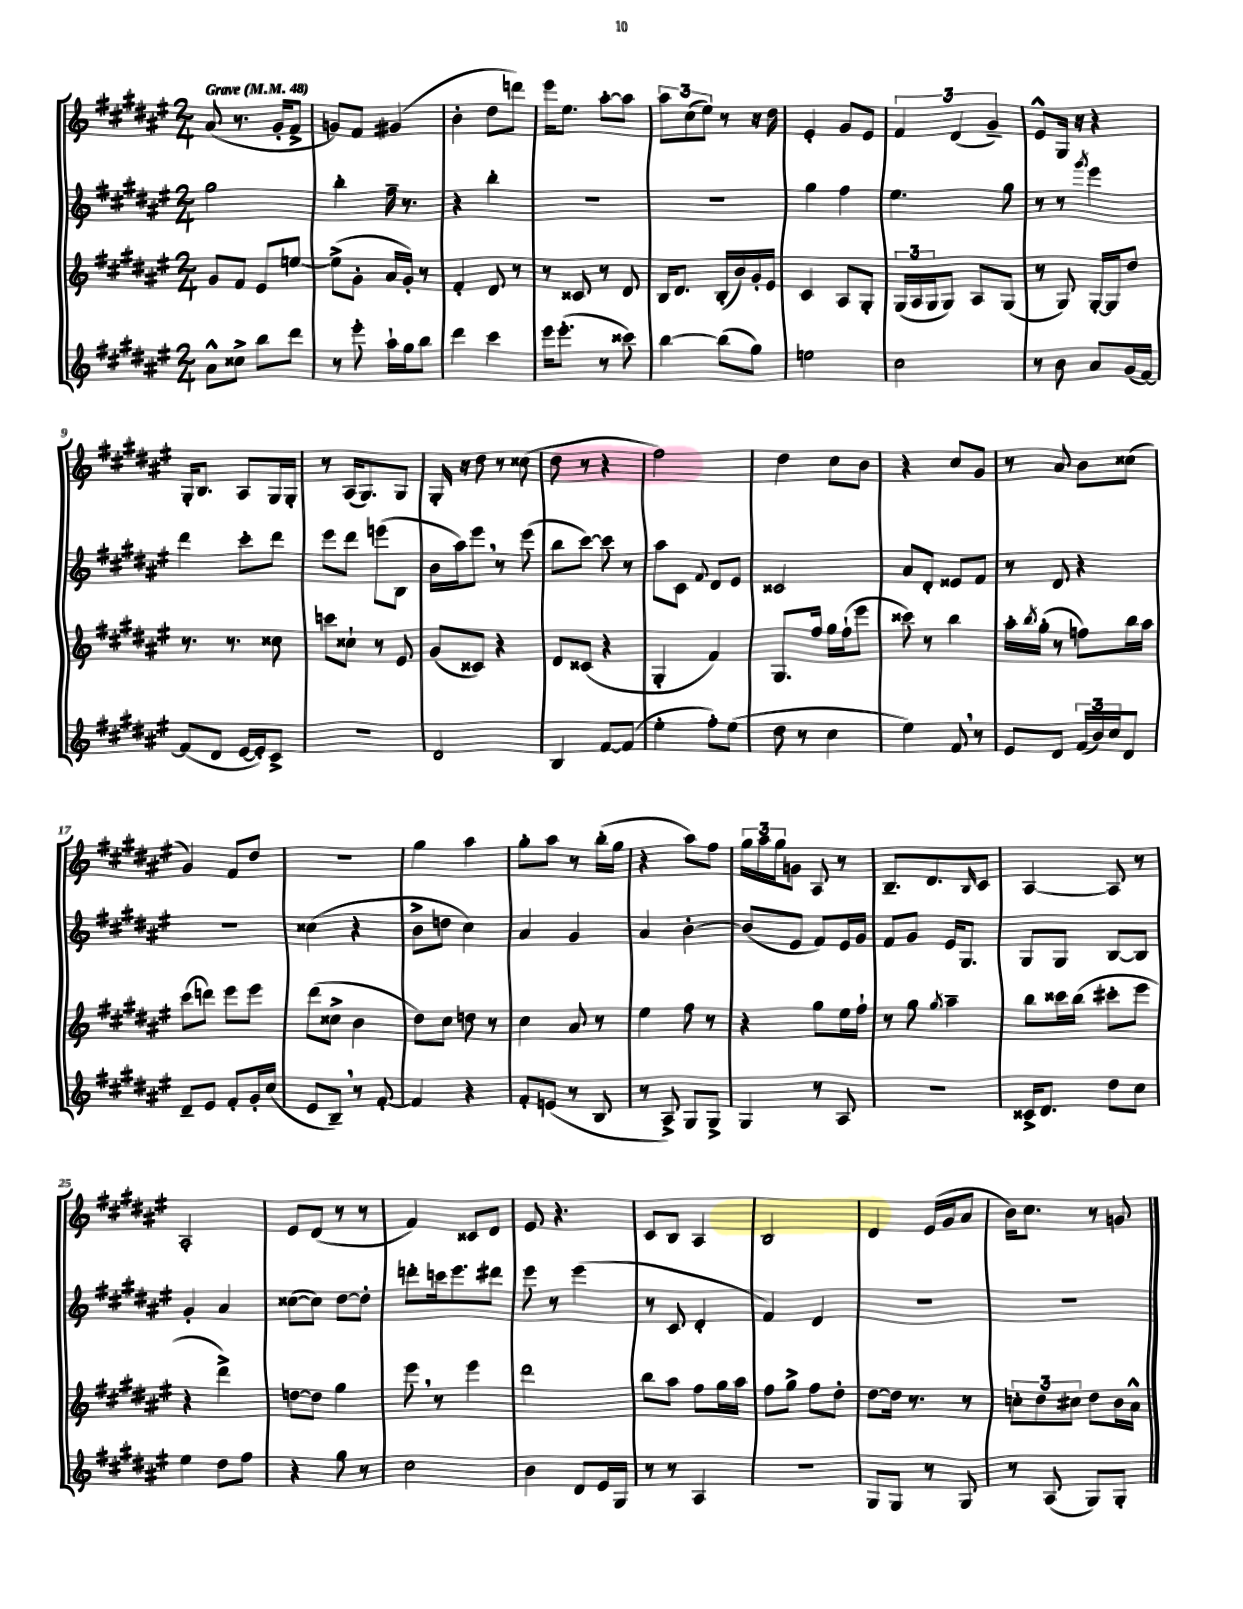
<<
\new StaffGroup <<
\new Staff = "s0" {
    \clef treble \key fis \major \numericTimeSignature \time 2/4 \tempo "Grave" 4 = 48
    ais'8( r8. gis'16-. fis'8-> |
    g'8) fis'8 gis'4( |
    b'4-. dis''8 d'''8) |
    eis'''16 eis''8. ais''8~-. ais''8 |
    \tuplet 3/2 { ais''8 cis''8( eis''8) } r8 r16 dis''16 |
    eis'4-. gis'8 eis'8 |
    \tuplet 3/2 { fis'4 dis'4( gis'4--) } |
    eis'8-^ gis16 r16 r4 |
    gis16-. b8. ais8 gis16 gis16-. |
    r8 ais16( gis8.) gis8 |
    gis16-. r16 dis''8 r8 cisis''8( |
    dis''8 r8 r4 |
    fis''2) |
    dis''4 cis''8 b'8 |
    r4 cis''8 gis'8 |
    r8 ais'8 b'8 cisis''8( |
    gis'4) fis'8 dis''8 |
    R2 |
    gis''4 ais''4 |
    gis''8-. ais''8 r8 b''16-.( gis''16 |
    r4 ais''8) fis''8 |
    \tuplet 3/2 { gis''16 ais''16 gis''16 } g'8 ais8 r8 |
    b8.-- dis'8. \grace { b16 } cis'8 |
    ais4~ ais8 r8 |
    ais2-. |
    eis'8 dis'8( r8 r8 |
    fis'4) cisis'8 dis'8 |
    eis'8 r4. |
    cis'8 b8 ais4 |
    b2 |
    dis'4 eis'16( gis'16 ais'8 |
    b'16) cis''8. r8 g'8 \bar "|." |
}
\new Staff = "s1" {
    \clef treble \key fis \major \numericTimeSignature \time 2/4
    gis''2 |
    b''4-. fis''16-- r8. |
    r4 b''4-. |
    R2 |
    R2 |
    gis''4 fis''4 |
    eis''4. gis''8 |
    r8 r8 \acciaccatura { gis'''8 } eis'''4 |
    dis'''4 cis'''8-. dis'''8 |
    eis'''8 dis'''8 e'''8( b8 |
    b'16 ais''16) eis'''8 \breathe r8 eis'''8( |
    b''8 cis'''8~) cis'''8 r8 |
    ais''8 cis'8 \appoggiatura { fis'8 } dis'8 eis'8 |
    cisis'2 |
    ais'8 dis'8-. eisis'8 fis'8 |
    r8 dis'8 r4 |
    R2 |
    cisis''4( r4 |
    b'8-> d''8 cis''4) |
    ais'4 gis'4 |
    ais'4 b'4~-. |
    b'8( eis'8 fis'8) eis'16 gis'16 |
    fis'8 gis'8 eis'16 gis8. |
    gis8 gis8 b8~ b8 |
    gis'4-. ais'4 |
    cisis''8~( cisis''8) dis''8~ dis''8-. |
    d'''8-. c'''16 eis'''8. dis'''8 |
    eis'''8 r8 eis'''4( |
    r8 cis'8 dis'4-. |
    fis'4) dis'4 |
    R2 |
    R2 \bar "|." |
}
\new Staff = "s2" {
    \clef treble \key fis \major \numericTimeSignature \time 2/4
    gis'8 fis'8 eis'8 e''8~ |
    e''8->( gis'8-. ais'16 gis'16-.) r8 |
    fis'4-. dis'8 r8 |
    r8 cisis'8 r8 dis'8 |
    b16 dis'8. b16-.( b'16) gis'16-. eis'16 |
    cis'4 ais8 gis8-. |
    \tuplet 3/2 { gis16( ais16 gis16 } gis8) ais8 gis8( |
    r8 gis8) gis16~-. gis16 dis''8 |
    r8. r8. cisis''8 |
    c'''8 cisis''8-! r8 eis'8 |
    gis'8( cisis'8) r4 |
    dis'8 cisis'8( r4 |
    gis4-. fis'4) |
    gis8. fis''16 gis''16 fis''16-!( eis'''8 |
    cisis'''8) r8 b''4 |
    ais''16-. \acciaccatura { b''8 } gis''16-.( r8 f''8) b''16 ais''16 |
    cis'''8( d'''8) eis'''8 eis'''8 |
    dis'''8( cisis''8-> b'4 |
    dis''8) cis''8 d''8 r8 |
    cis''4 ais'8 r8 |
    eis''4 fis''8 r8 |
    r4 gis''8 eis''16 fis''16-! |
    r8 gis''8 \acciaccatura { gis''8 } ais''4-- |
    b''8 cisis'''16 b''16( cis'''8-. eis'''8 |
    r4 dis'''4->) |
    d''8~ d''8 gis''4 |
    eis'''8 \breathe r8 eis'''4 |
    dis'''2 |
    b''8 ais''8 fis''8 gis''16 ais''16 |
    fis''8 gis''8-> fis''8 dis''8-. |
    dis''8~ dis''16 r8. r8 |
    \tuplet 3/2 { c''8-. dis''8 cis''8 } dis''8 b'16 ais'16-^ \bar "|." |
}
\new Staff = "s3" {
    \clef treble \key fis \major \numericTimeSignature \time 2/4
    ais'8-^ cisis''8-> b''8 dis'''8 |
    r8 eis'''8-. ais''16-! gis''16 b''8 |
    dis'''4 cis'''4 |
    eis'''16 eis'''8.-.( r8 cisis'''8) |
    b''4~ b''8( gis''8) |
    e''2 |
    cis''2 |
    r8 b'8 ais'8 gis'16( fis'16~) |
    fis'8( dis'8 eis'16~ eis'16-.) cis'8-> |
    R2 |
    dis'2 |
    b4 fis'8~ fis'8( |
    eis''4-. fis''8-.) eis''8( |
    dis''8 r8 cis''4 |
    eis''4) fis'8 \breathe r8 |
    eis'8 dis'8 \tuplet 3/2 { fis'16( b'16) cis''16 } dis'8 |
    dis'8-- eis'8 fis'8-. gis'16-. cis''16( |
    eis'8 b8--) \breathe r8 fis'8~-. |
    fis'4 r4 |
    fis'8-. e'8( r8 b8 |
    r8 ais8->) gis8 gis8-> |
    gis4 r8 ais8 |
    R2 |
    cisis'16-> dis'8. dis''8 cis''8 |
    eis''4 dis''8 fis''8 |
    r4 gis''8 r8 |
    cis''2 |
    b'4 dis'8 eis'16 gis16 |
    r8 r8 ais4 |
    R2 |
    gis8 gis8 r8 gis8 |
    r8 ais8( gis8) gis8-. \bar "|." |
}
>>
>>
